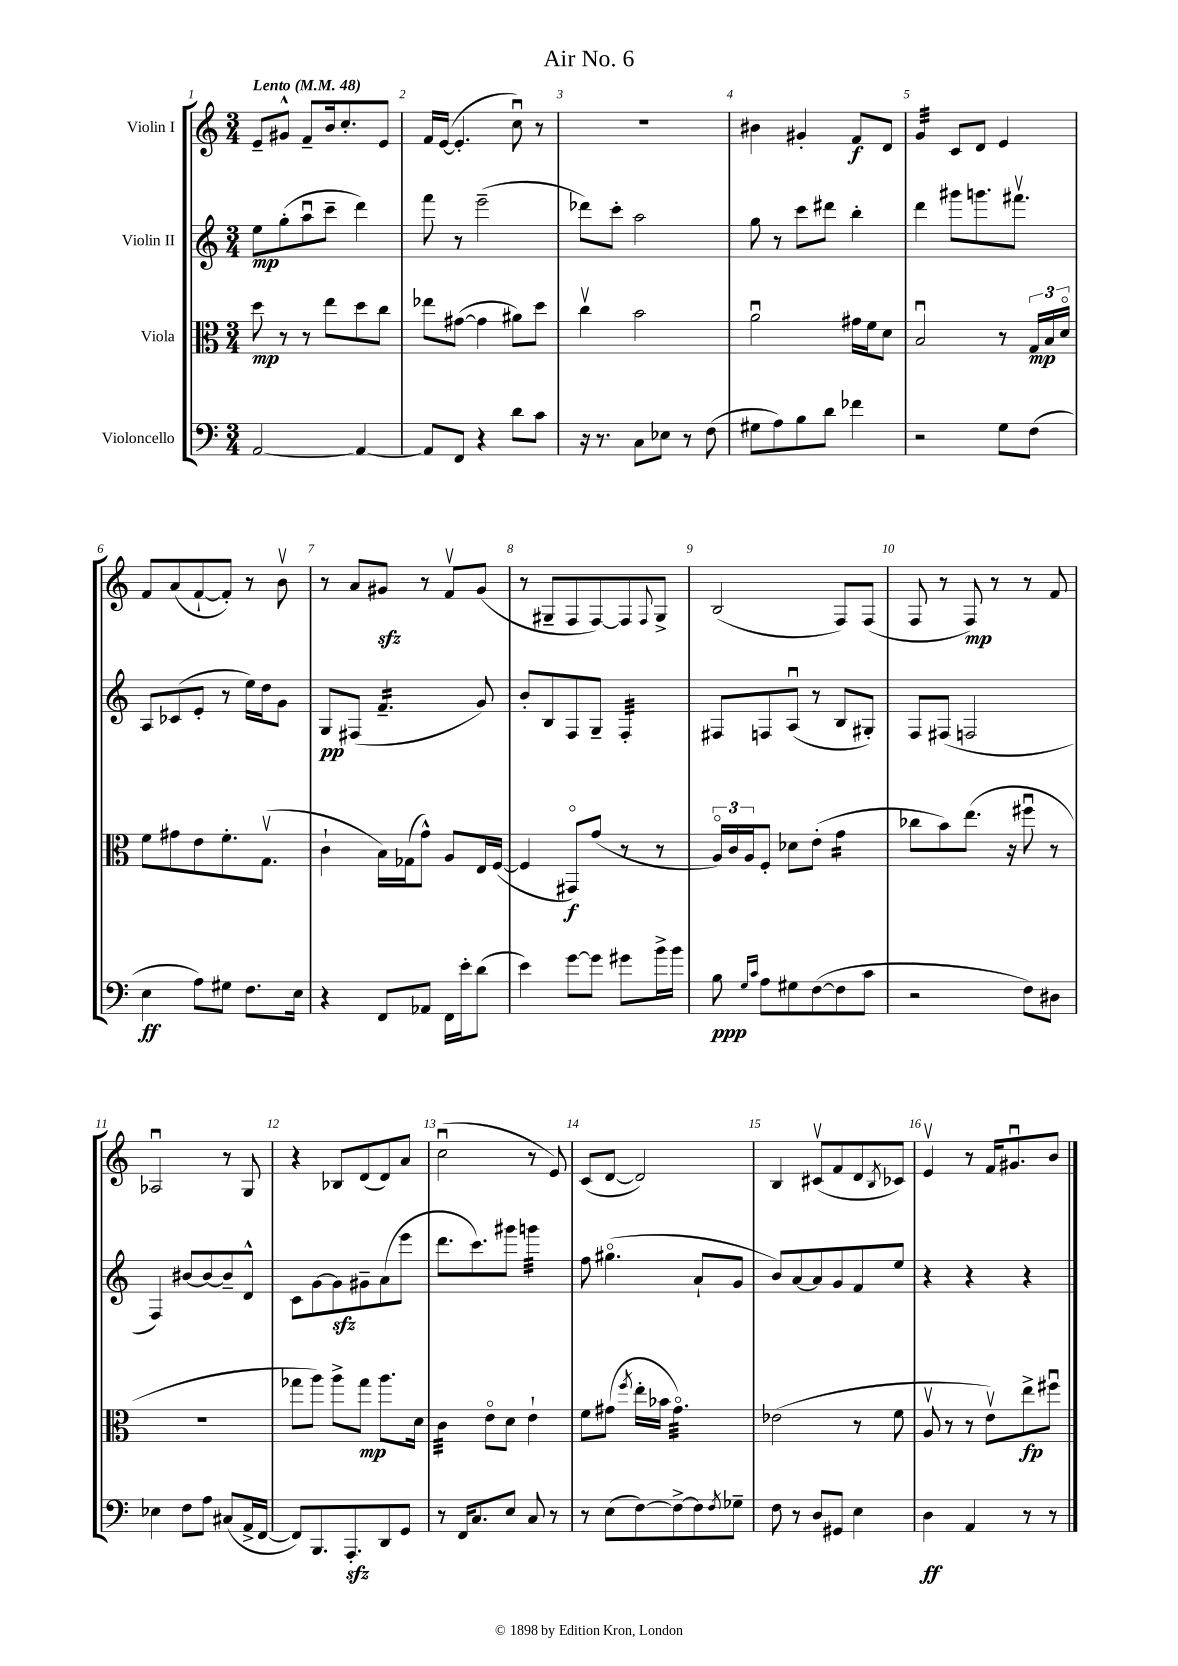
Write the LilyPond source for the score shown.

\header { title = "Air No. 6" }
<<
\new StaffGroup <<
\new Staff = "s0" \with { instrumentName = "Violin I" } {
    \clef treble \key c \major \numericTimeSignature \time 3/4 \tempo "Lento" 4 = 48
    e'8-- gis'8-^ f'8-- b'16 c''8.-. e'8 |
    f'16 e'16~( e'4.-. c''8\downbow) r8 |
    R2. |
    bis'4 gis'4-. f'8\f d'8 |
    g'4:32 c'8 d'8 e'4 |
    f'8 a'8( f'8~-! f'8-.) r8 b'8\upbow |
    r8 a'8 gis'8\sfz r8 f'8\upbow gis'8( |
    r8 gis8-- f8 f8~) f8 \appoggiatura { f8 } gis8-> |
    b2( f8) f8( |
    f8 r8 f8\mp) r8 r8 f'8 |
    aes2\downbow r8 g8 |
    r4 bes8 d'8( d'8) a'8 |
    c''2\downbow( r8 e'8) |
    c'8( d'8~ d'2) |
    b4 cis'8\upbow( f'8 d'8 \acciaccatura { b8 } ces'8) |
    e'4\upbow r8 f'16 gis'8.\downbow b'8 \bar "|." |
}
\new Staff = "s1" \with { instrumentName = "Violin II" } {
    \clef treble \key c \major \numericTimeSignature \time 3/4
    e''8\mp g''8-.( a''8\downbow c'''8-- d'''4) |
    f'''8 r8 e'''2--( |
    des'''8) c'''8-. a''2 |
    g''8 r8 c'''8 dis'''8 b''4-. |
    d'''4 gis'''8 g'''8. fis'''8.\upbow |
    a8 ces'8( e'8-. r8 e''16) d''16 g'8 |
    g8\pp fis8( f'4.:16-- g'8) |
    b'8-. b8 f8 g8-- f4:32-. |
    fis8 f8 a8\downbow( r8 b8 gis8-.) |
    f8 fis8( f2 |
    f4) bis'8~ bis'8~ bis'8-- d'8-^ |
    c'8 g'8~ g'8\sfz gis'8-- a'8( e'''8 |
    d'''8. c'''8.) gis'''8 g'''4:32 |
    f''8 gis''4.\flageolet( a'8-! g'8 |
    b'8) a'8~ a'8 g'8 f'8 e''8 |
    r4 r4 r4 \bar "|." |
}
\new Staff = "s2" \with { instrumentName = "Viola" } {
    \clef alto \key c \major \numericTimeSignature \time 3/4
    d''8\mp r8 r8 e''8 d''8 c''8 |
    ees''8 gis'8~( gis'4 ais'8) d''8 |
    c''4\upbow b'2 |
    a'2\downbow gis'16 f'16 d'8 |
    b2\downbow r8 \tuplet 3/2 { g16\mp b16 d'16\flageolet } |
    f'8 gis'8 e'8 f'8.-. g8.\upbow( |
    c'4-! b16) ges16( g'8-^) a8 e16 f16~( |
    f4 gis,8\flageolet\f) g'8( r8 r8 |
    \tuplet 3/2 { a16\flageolet) c'16 a16 } f8-. des'8 e'8-.( g'4:16 |
    ces''8 b'8) e''8.( r16 fis''8\downbow r8 |
    R2. |
    ges''8 a''8) a''8-> ges''8\mp a''8. d'16 |
    c'4:32 e'8\flageolet d'8 e'4-! |
    f'8 gis'8( \acciaccatura { f''8 } e''16-. bes'16 gis'4.:32\flageolet) |
    ees'2( r8 f'8 |
    a8\upbow r8 r8 e'8\upbow) e''8->\fp fis''8\downbow \bar "|." |
}
\new Staff = "s3" \with { instrumentName = "Violoncello" } {
    \clef bass \key c \major \numericTimeSignature \time 3/4
    a,2~ a,4~ |
    a,8 f,8 r4 d'8 c'8 |
    r16 r8. c8 ees8 r8 f8( |
    gis8 a8) b8 d'8 fes'4 |
    r2 g8 f8( |
    e4\ff a8) gis8 f8. e16 |
    r4 f,8 aes,8 f,16 e'16-. d'8( |
    e'4) g'8~ g'8 gis'8 b'16-> b'16 |
    b8\ppp \grace { g16 c'16 } a8 gis8 f8~( f8 c'8 |
    r2 f8) dis8 |
    ees4 f8 a8 cis8( a,16-> f,16~ |
    f,8) b,,8. a,,8.-.\sfz d,8 g,8 |
    r8 f,16 c8. e8 c8 r8 |
    r8 e8( f8~) f8~-> f8 \acciaccatura { f8 } ges8-- |
    f8 r8 d8 gis,8 e4 |
    d4\ff a,4 r8 r8 \bar "|." |
}
>>
>>
\layout { \context { \Score \override BarNumber.break-visibility = ##(#f #t #t) barNumberVisibility = #all-bar-numbers-visible } }
